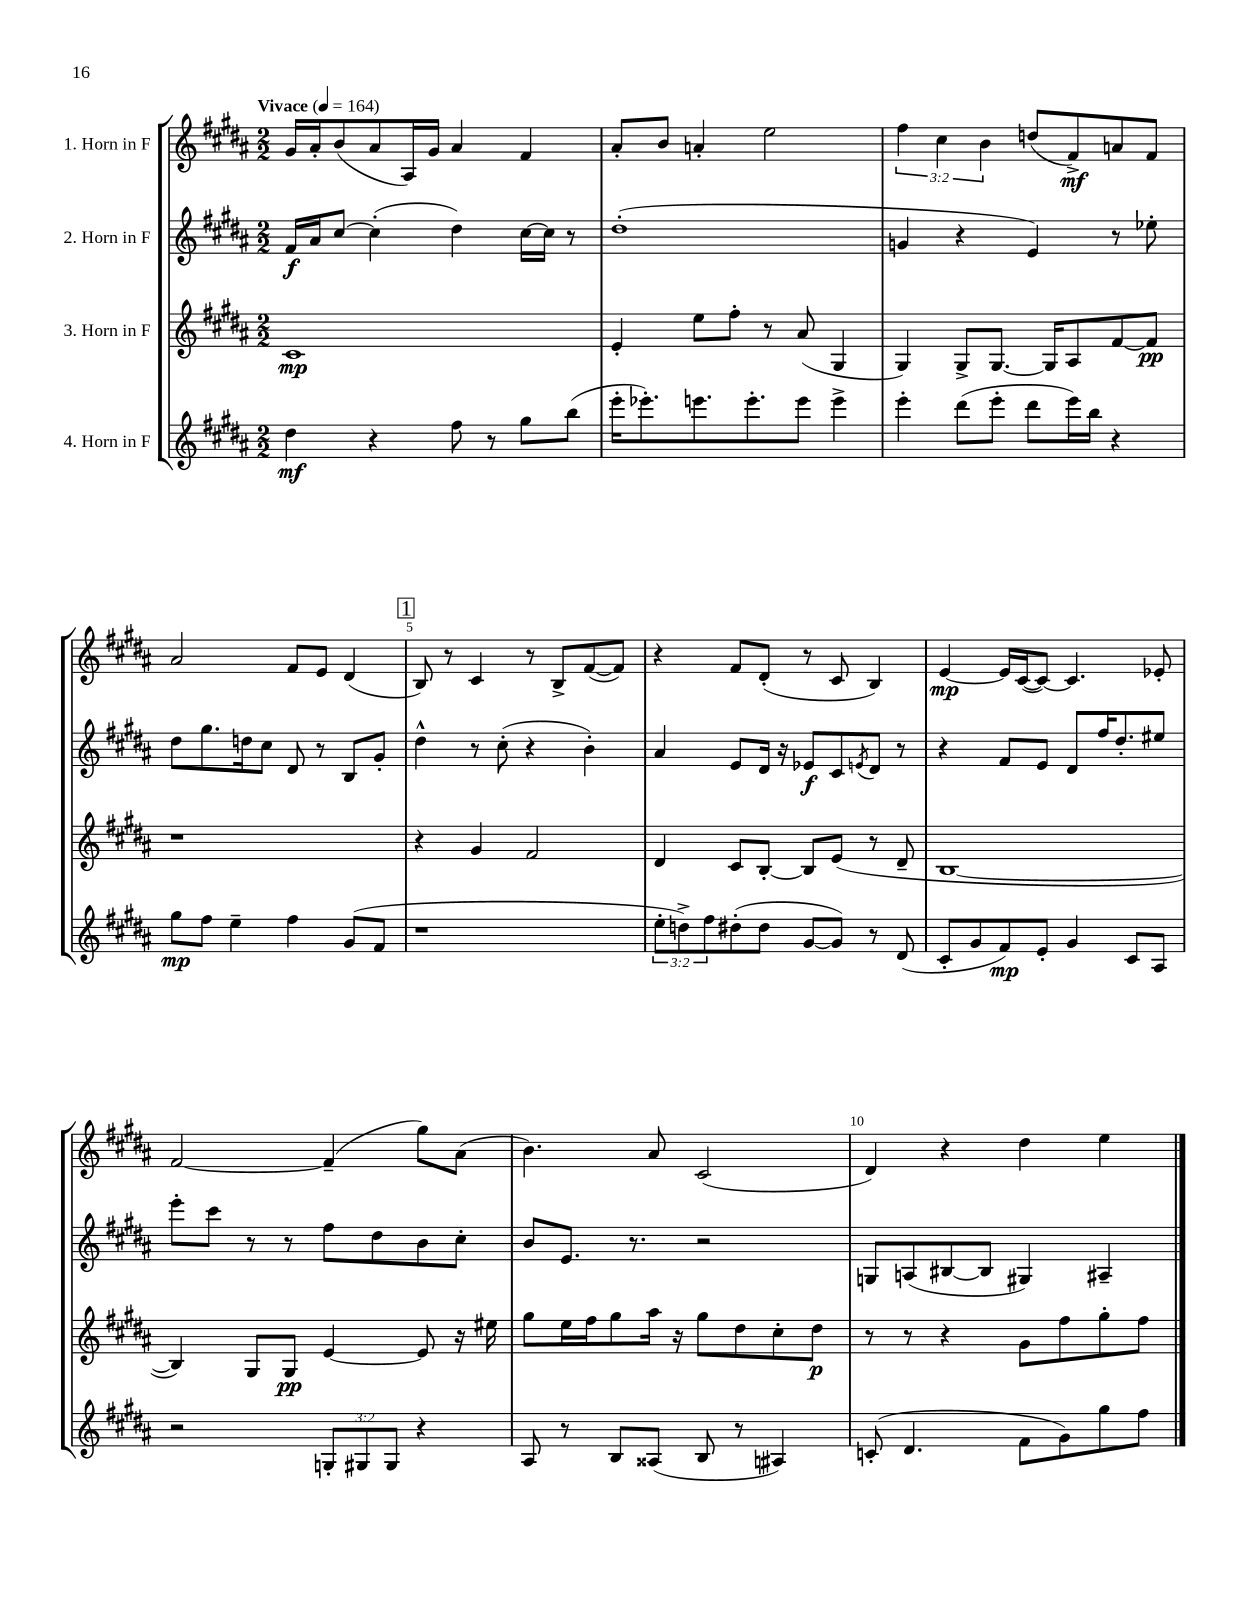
<<
\new StaffGroup <<
\new Staff = "s0" \with { instrumentName = "1. Horn in F" } {
    \clef treble \key b \major \numericTimeSignature \time 2/2 \override Staff.TupletNumber.text = #tuplet-number::calc-fraction-text \tempo "Vivace" 4 = 164
    gis'16 ais'16-. b'8( ais'8 ais16) gis'16 ais'4 fis'4 |
    ais'8-. b'8 a'4-. e''2 |
    \tuplet 3/2 { fis''4 cis''4 b'4 } d''8( fis'8->\mf) a'8 fis'8 |
    ais'2 fis'8 e'8 dis'4( |
    \mark \markup { \box "1" } b8) r8 cis'4 r8 b8-> fis'8~( fis'8) |
    r4 fis'8 dis'8-.( r8 cis'8 b4) |
    e'4~\mp e'16 cis'16~( cis'8~) cis'4. ees'8-. |
    fis'2~ fis'4--( gis''8) ais'8( |
    b'4.) ais'8 cis'2( |
    dis'4) r4 dis''4 e''4 \bar "|." |
}
\new Staff = "s1" \with { instrumentName = "2. Horn in F" } {
    \clef treble \key b \major \numericTimeSignature \time 2/2
    fis'16\f ais'16 cis''8~ cis''4-.( dis''4) cis''16~ cis''16 r8 |
    dis''1-.( |
    g'4 r4 e'4) r8 ees''8-. |
    dis''8 gis''8. d''16 cis''8 dis'8 r8 b8 gis'8-. |
    \mark \markup { \box "1" } dis''4-^ r8 cis''8-.( r4 b'4-.) |
    ais'4 e'8 dis'16 r16 ees'8\f cis'8 \acciaccatura { e'8 } dis'8 r8 |
    r4 fis'8 e'8 dis'8 fis''16 dis''8.-. eis''8 |
    e'''8-. cis'''8 r8 r8 fis''8 dis''8 b'8 cis''8-. |
    b'8 e'8. r8. r2 |
    g8 a8( bis8~ bis8 gis4) ais4-- \bar "|." |
}
\new Staff = "s2" \with { instrumentName = "3. Horn in F" } {
    \clef treble \key b \major \numericTimeSignature \time 2/2
    cis'1\mp |
    e'4-. e''8 fis''8-. r8 ais'8( gis4 |
    gis4) gis8-> gis8.~ gis16 ais8 fis'8~ fis'8\pp |
    r1 |
    \mark \markup { \box "1" } r4 gis'4 fis'2 |
    dis'4 cis'8 b8~-. b8 e'8( r8 dis'8-- |
    b1~ |
    b4) gis8 gis8\pp e'4~ e'8 r16 eis''16 |
    gis''8 e''16 fis''16 gis''8 ais''16 r16 gis''8 dis''8 cis''8-. dis''8\p |
    r8 r8 r4 gis'8 fis''8 gis''8-. fis''8 \bar "|." |
}
\new Staff = "s3" \with { instrumentName = "4. Horn in F" } {
    \clef treble \key b \major \numericTimeSignature \time 2/2 \override Staff.TupletNumber.text = #tuplet-number::calc-fraction-text
    dis''4\mf r4 fis''8 r8 gis''8 b''8( |
    e'''16-. ees'''8.-.) e'''8. e'''8.-. e'''8 e'''4-> |
    e'''4-. dis'''8( e'''8-. dis'''8 e'''16) b''16 r4 |
    gis''8\mp fis''8 e''4-- fis''4 gis'8( fis'8 |
    \mark \markup { \box "1" } r1 |
    \tuplet 3/2 { e''8-. d''8->) fis''8 } dis''8-.( dis''8 gis'8~ gis'8) r8 dis'8( |
    cis'8-. gis'8 fis'8\mp) e'8-. gis'4 cis'8 ais8 |
    r2 \tuplet 3/2 { g8-. gis8 gis8 } r4 |
    ais8 r8 b8 aisis8( b8 r8 ais4) |
    c'8-.( dis'4. fis'8 gis'8) gis''8 fis''8 \bar "|." |
}
>>
>>
\layout { \context { \Score \override BarNumber.break-visibility = ##(#f #t #t) barNumberVisibility = #(every-nth-bar-number-visible 5) } }
